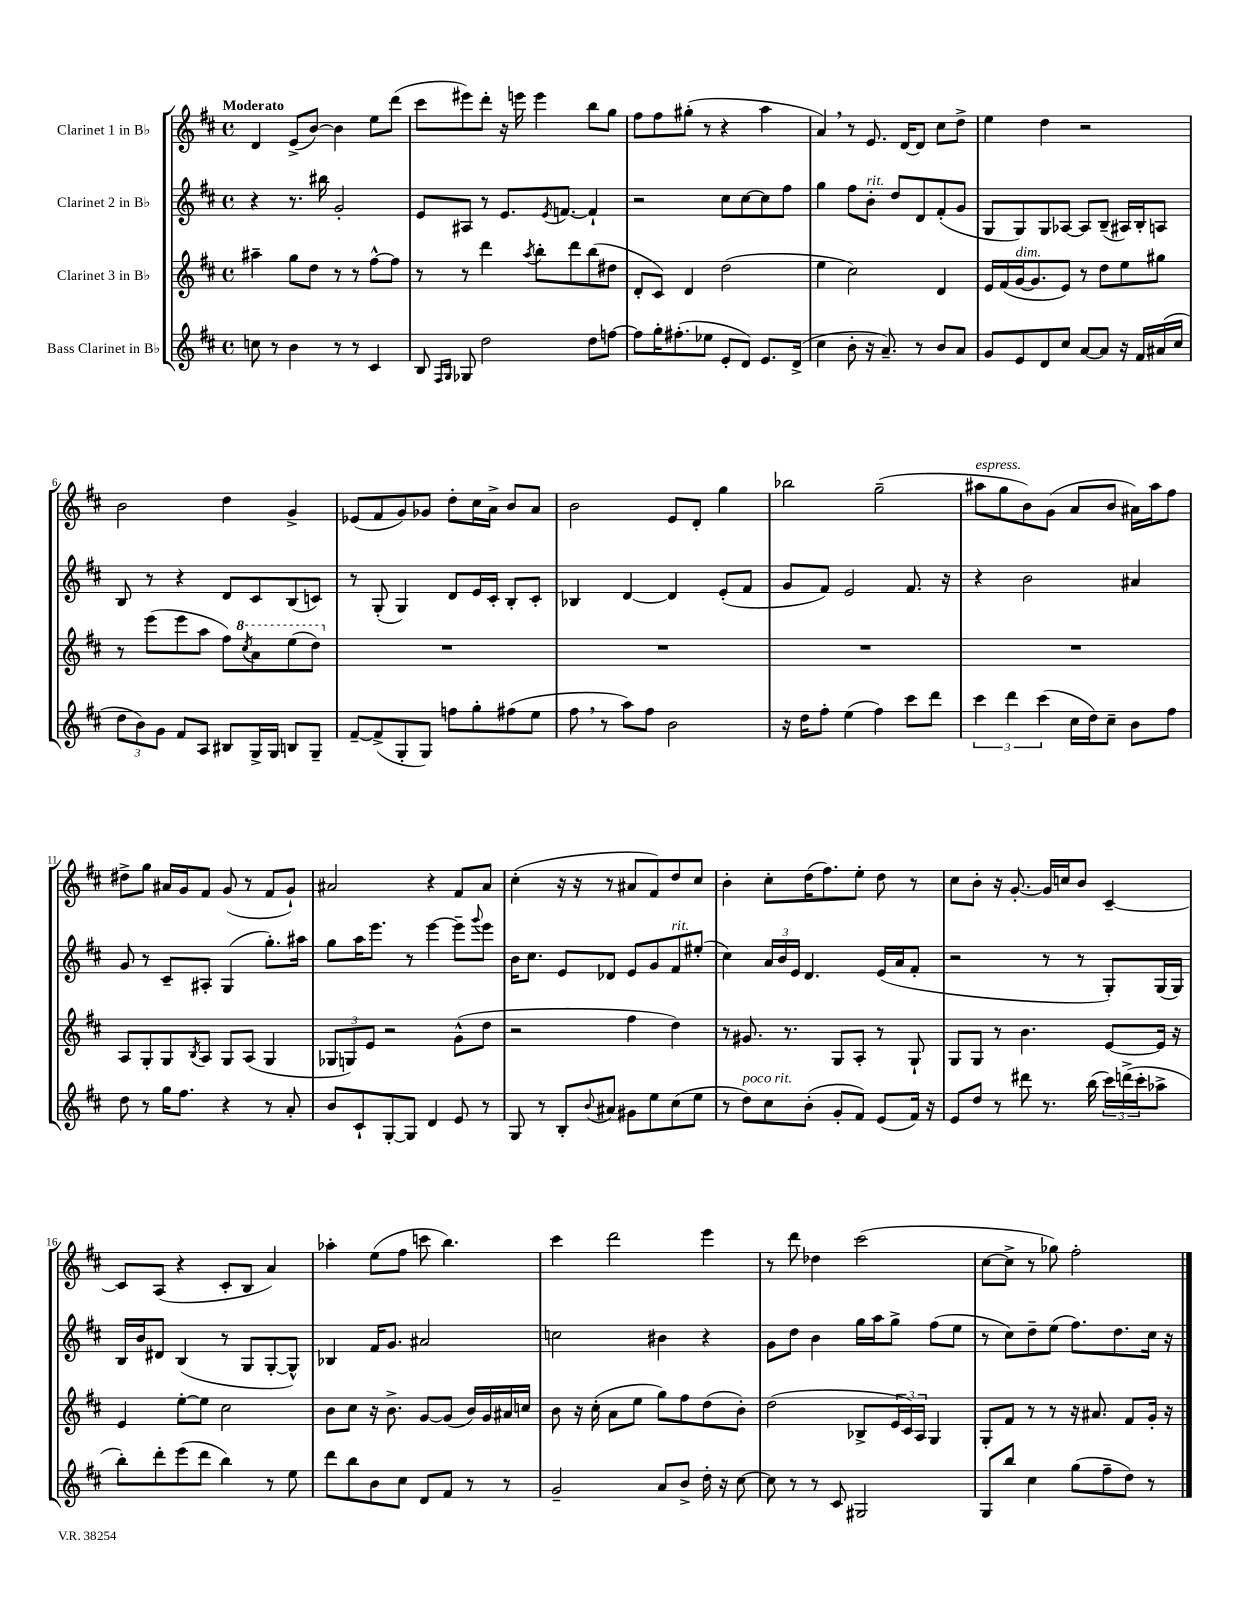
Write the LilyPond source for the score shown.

<<
\new StaffGroup <<
\new Staff = "s0" \with { instrumentName = "Clarinet 1 in Bb" } {
    \clef treble \key d \major \defaultTimeSignature \time 4/4 \tempo "Moderato"
    d'4 e'8->( b'8~) b'4 e''8 d'''8( |
    cis'''8 eis'''8) d'''8-. r16 e'''16 e'''4 b''8 g''8 |
    fis''8 fis''8 gis''8-.( r8 r4 a''4 |
    a'4) \breathe r8 e'8. d'16~ d'8 cis''8 d''8-> |
    e''4 d''4 r2 |
    b'2 d''4 g'4-> |
    ees'8( fis'8 g'8) ges'8 d''8-. cis''16 a'16-> b'8 a'8 |
    b'2 e'8 d'8-. g''4 |
    bes''2 g''2--( |
    ais''8^\markup { \italic "espress." } g''8 b'8) g'8( a'8 b'8 ais'16) ais''16 fis''8 |
    dis''8-> g''8 ais'16 g'16 fis'8 g'8( r8 fis'8 g'8-!) |
    ais'2 r4 fis'8 ais'8 |
    cis''4-.( r16 r16 r8 ais'8 fis'8) d''8 cis''8 |
    b'4-. cis''8-. d''16( fis''8.) e''8-. d''8 r8 |
    cis''8 b'8-. r16 g'8.~-. g'16 c''16 b'8 cis'4~-- |
    cis'8 a8( r4 cis'8-. b8 a'4) |
    aes''4-. e''8( fis''8 c'''8 b''4.) |
    cis'''4 d'''2 e'''4 |
    r8 d'''8 des''4 cis'''2( |
    cis''8~ cis''8-> r8 ges''8) fis''2-. \bar "|." |
}
\new Staff = "s1" \with { instrumentName = "Clarinet 2 in Bb" } {
    \clef treble \key d \major \defaultTimeSignature \time 4/4
    r4 r8. bis''16 g'2-. |
    e'8 ais8 r8 e'8. \acciaccatura { e'8 } f'8.~ f'4-! |
    r2 cis''8 cis''8~ cis''8 fis''8 |
    g''4 fis''8 b'8-.^\markup { \italic "rit." } d''8 d'8 fis'8-.( g'8 |
    g8 g8) g8 aes8~ aes8 b8--( ais16) b16-. a8 |
    b8 r8 r4 d'8 cis'8 b8( c'8) |
    r8 g8-.( g4) d'8 e'16 cis'16-. b8-. cis'8-. |
    bes4 d'4~ d'4 e'8-.( fis'8 |
    g'8 fis'8) e'2 fis'8. r16 |
    r4 b'2 ais'4 |
    g'8 r8 cis'8-- ais8-. g4( g''8.-.) ais''16 |
    g''8 a''16 e'''8. r8 e'''4~ e'''8-- \appoggiatura { g'''8 } e'''8 |
    b'16 cis''8. e'8 des'8 e'8 g'8 fis'8^\markup { \italic "rit." } eis''8-.( |
    cis''4) \tuplet 3/2 { a'16 b'16 e'16 } d'4. e'16( a'16 fis'8-. |
    r2 r8 r8 g8-.) g16( g16) |
    b16 b'16 dis'8 b4( r8 g8 g8~-. g8-^) |
    bes4 fis'16 g'8. ais'2 |
    c''2 bis'4 r4 |
    g'8 d''8 b'4 g''16 a''16 g''8-> fis''8( e''8 |
    r8 cis''8) d''8-- e''8( fis''8.) d''8. cis''16 r16 \bar "|." |
}
\new Staff = "s2" \with { instrumentName = "Clarinet 3 in Bb" } {
    \clef treble \key d \major \defaultTimeSignature \time 4/4
    ais''4-- g''8 d''8 r8 r8 fis''8~-^ fis''8 |
    r8 r8 d'''4 \acciaccatura { a''8 } b''8-. d'''8 b''8( dis''8 |
    d'8-. cis'8) d'4 d''2( |
    e''4 cis''2) d'4 |
    e'16 fis'16( g'16~^\markup { \italic "dim." } g'8. e'8) r8 d''8 e''8 gis''8 |
    r8 e'''8( e'''8 a''8 fis''8) \ottava #1 \acciaccatura { cis'''8 } a''8 e'''8( d'''8) \ottava #0 |
    R1 |
    R1 |
    R1 |
    R1 |
    a8 g8-. g8 \acciaccatura { b8 } a8 g8 a8( g4 |
    \tuplet 3/2 { ges8 g8) e'8 } r2 g'8-^( d''8 |
    r2 fis''4 d''4) |
    r8 gis'8. r8. g8 a8-. r8 g8-! |
    g8 g8 r8 b'4. e'8~ e'16 r16 |
    e'4 e''8~-. e''8 cis''2 |
    b'8 cis''8 r16 b'8.-> g'8~ g'8( b'16) g'16 ais'16 c''16 |
    b'8 r16 cis''16-.( a'8 e''8 g''8) fis''8 d''8( b'8-.) |
    d''2( bes8-> \tuplet 3/2 { e'16 cis'16) a16 } g4 |
    g8-. fis'8 r8 r8 r16 ais'8. fis'8 g'16-. r16 \bar "|." |
}
\new Staff = "s3" \with { instrumentName = "Bass Clarinet in Bb" } {
    \clef treble \key d \major \defaultTimeSignature \time 4/4
    c''8 r8 b'4 r8 r8 cis'4 |
    b8 \grace { fis16 g16 } ges8 d''2 d''8 f''8~ |
    f''8 g''16-. fis''8.-.( ees''8 e'8-. d'8) e'8. d'16->( |
    cis''4 b'8-. r16 a'8.--) r8 b'8 a'8 |
    g'8 e'8 d'8 cis''8 a'8~ a'8 r16 fis'16 ais'16( cis''16 |
    \tuplet 3/2 { d''8 b'8) g'8 } fis'8 a8 bis8 g16-> g16 b8 g8-- |
    fis'8~-- fis'8->( g8-. g8) f''8 g''8-. fis''8( e''8 |
    fis''8 \breathe r8 a''8) fis''8 b'2 |
    r16 d''16 fis''8-. e''4( fis''4) cis'''8 d'''8 |
    \tuplet 3/2 { cis'''4 d'''4 cis'''4( } cis''16 d''16) cis''8-- b'8 fis''8 |
    d''8 r8 g''16 fis''8. r4 r8 a'8-. |
    b'8 cis'8-! g8~-. g8 d'4 e'8 r8 |
    g8 r8 b8-. \appoggiatura { b'8 } ais'8 gis'8 e''8 cis''8( e''8 |
    r8 d''8^\markup { \italic "poco rit." }) cis''8 b'8-.( g'8-. fis'8) e'8( fis'16) r16 |
    e'8 d''8 r8 dis'''8 r8. b''16( \tuplet 3/2 { cis'''16) d'''16->( cis'''16-. } aes''8-> |
    b''8-.) d'''8-. e'''8( d'''8 b''4) r8 e''8 |
    d'''8 b''8 b'8 cis''8 d'8 fis'8 r8 r8 |
    g'2-- a'8 b'8-> d''16-. r16 cis''8~ |
    cis''8 r8 r8 cis'8 gis2 |
    g8 b''8 cis''4 g''8( fis''8-- d''8) r8 \bar "|." |
}
>>
>>
